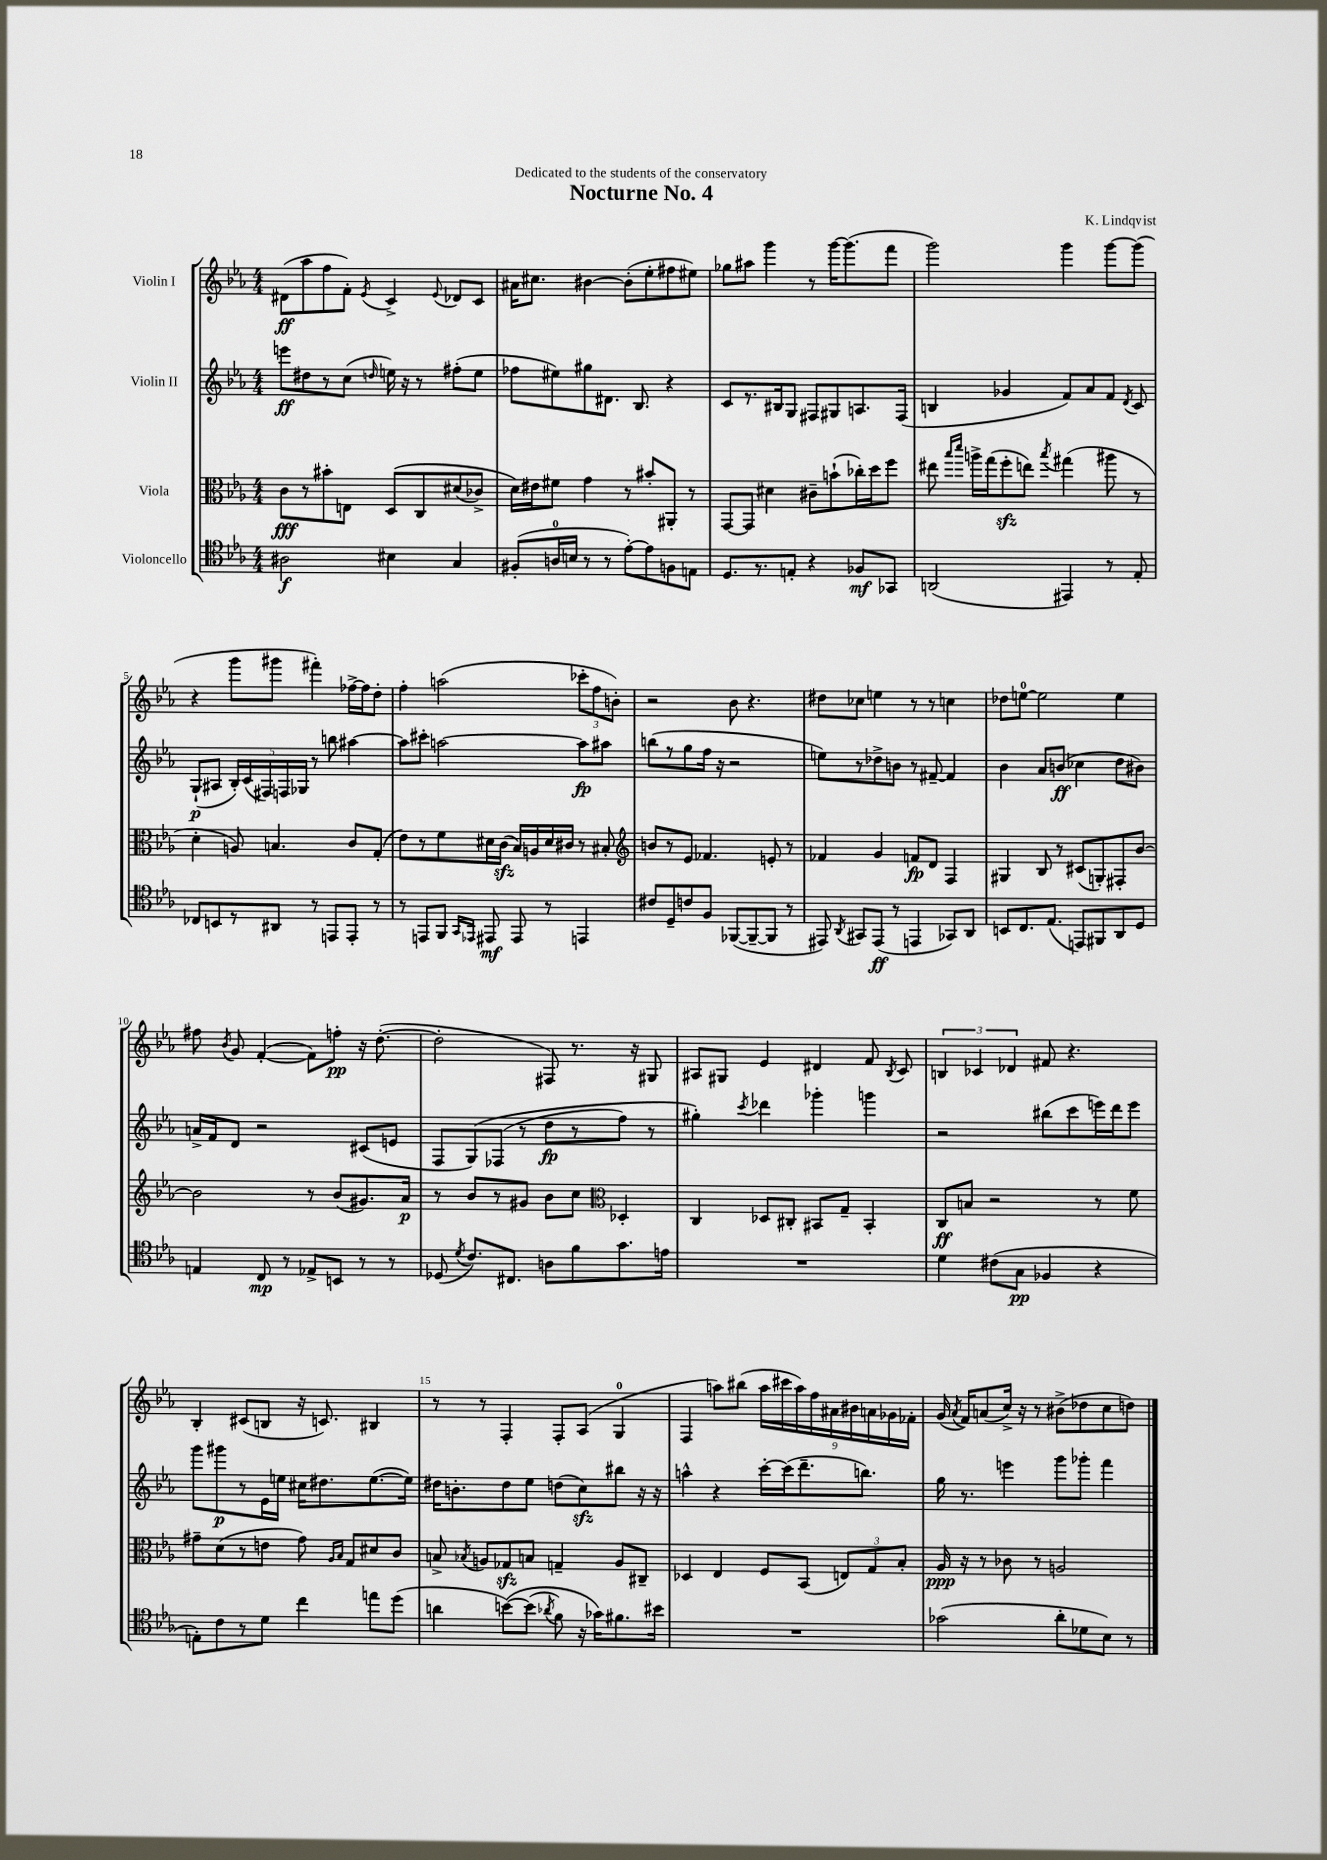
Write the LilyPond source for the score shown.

\header { title = "Nocturne No. 4" composer = "K. Lindqvist" dedication = "Dedicated to the students of the conservatory" }
<<
\new StaffGroup <<
\new Staff = "s0" \with { instrumentName = "Violin I" } {
    \clef treble \key ees \major \numericTimeSignature \time 4/4
    \autoBeamOff dis'8[\ff( aes''8 f''8 f'8]-.) \acciaccatura { ees'8 } c'4-> \appoggiatura { ees'8 } des'8[ c'8] |
    ais'16[ cis''8.] bis'4~ bis'8[-.( ees''8-. fis''8 eis''8]) |
    ges''8[ ais''8] g'''4 r8 g'''16[~ g'''8.( f'''8] |
    g'''2) g'''4 g'''8[~ g'''8]( |
    r4 g'''8[ gis'''8] fis'''4-.) fes''16[~-> fes''16 d''8]-. |
    f''4-. a''2( \tuplet 3/2 { ces'''8[-. f''8 b'8]-.) } |
    r2 bes'8 r4. |
    dis''8[ ces''8] e''4 r8 r8 c''4 |
    des''8[ e''8]-0~ e''2 e''4 |
    fis''8 \acciaccatura { bes'8 } g'8 f'4~-.( f'8[) f''8]-.\pp r16 d''8.~-.( |
    d''2-. fis8) r8. r16 gis8 |
    ais8[ gis8] ees'4 dis'4 f'8 \acciaccatura { bes8 } c'8 |
    \tuplet 3/2 { b4 ces'4 des'4 } fis'8 r4. |
    bes4-. cis'8[( b8] r16 c'8.) bis4 |
    r8 r8 f4-. f8[-. aes8]( g4-0 |
    f4 a''8[) bis''8]( \tuplet 9/8 { a''16[ cis'''16 a''16) f''16 ais'16 bis'16 a'16 ges'16 fes'16]-. } |
    g'16( \acciaccatura { aes'8 } f'16[) a'8( c''16]->) r16 r8 bis'8[->( des''8 c''8 d''8]) \bar "|." |
}
\new Staff = "s1" \with { instrumentName = "Violin II" } {
    \clef treble \key ees \major \numericTimeSignature \time 4/4
    \autoBeamOff e'''8[\ff dis''8 r8 c''8]( \grace { d''16 } e''16) r16 r8 fis''8[-.( e''8] |
    fes''8[ eis''8) gis''8 dis'8.] bes8. r4 |
    c'8[ r8. bis16 g8] fis8[ gis8 a8. fis16]( |
    b4 ges'4 f'8[) aes'8 f'8] \acciaccatura { d'8 } c'8 |
    g8[-!\p( ais8] \tuplet 5/4 { bes16[-.) c'16( fis16) f16 ges16] } r8 b''8 ais''4~ |
    ais''8[ cis'''8]-. a''2~ a''8[\fp ais''8] |
    b''8[( r8 g''8 f''16] r16 r2 |
    e''8[) r8 des''8-> b'8] r8 fis'8~-- fis'4 |
    bes'4 aes'8[ b'8]\ff( ces''4 d''8[ bis'8]) |
    a'16[-> f'16 d'8] r2 cis'8[( e'8] |
    f8[ g8)\( fes8]( r8 d''8[\fp r8 f''8]) r8 |
    gis''4-.\) \acciaccatura { c'''8 } des'''4 ges'''4-. g'''4 |
    r2 bis''8[( c'''8 e'''16) d'''16 e'''8] |
    g'''8[ gis'''8\p r8 ees'16 e''16] cis''16[ dis''8. e''8.~( e''16]) |
    dis''16[ b'8.-. dis''8 ees''8] d''8[( c''8\sfz) bis''8] r16 r16 |
    a''4-^ r4 c'''16[~-. c'''16( d'''8.-- b''8.]) |
    g''16 r8. e'''4 g'''8[ ges'''8]-. f'''4 \bar "|." |
}
\new Staff = "s2" \with { instrumentName = "Viola" } {
    \clef alto \key ees \major \numericTimeSignature \time 4/4
    \autoBeamOff c'8[\fff r8 bis'8-. e8] d8[\( c8 dis'8( ces'8]->) |
    d'16[\) eis'16 fis'8] g'4 r8 bis'8[-. ais,8]-. r8 |
    g,8[~ g,8] dis'4 cis'8[-- b'8-!( ces''16-.) d''16 f''8] |
    eis''8 \grace { bes''16[ d'''16] } a''16[-> g''16( f''8-.\sfz e''8]) \acciaccatura { bes''8 } gis''4( ais''8 r8 |
    d'4-. a8) b4. c'8[ g8]-.( |
    ees'8[) r8 f'8 dis'16 c'16]\sfz( bes16[) a16 dis'16 cis'16] r8 bis8-. |
    \clef treble b'8[ r8 ees'8] fes'4. e'8-. r8 |
    fes'4 g'4 f'8[\fp d'8] f4 |
    gis4 bes8 r8 cis'8[( g8-.) fis8-. bes'8]~ |
    bes'2 r8 bes'8[( gis'8.) aes'16]\p |
    r8 bes'8[ r8 gis'8] bes'8[ c''8] \clef alto des4-. |
    c4 des8[ cis8]-. bis,8[ g8]-- bis,4-. |
    c8[\ff b8] r2 r8 f'8 |
    gis'8[-- d'8( r8 e'8] gis'8) \grace { aes16[ bes16] } g8[ dis'8 c'8] |
    b8-> \acciaccatura { bes8 } a8[ ges8\sfz b8] g4-- a8[ cis8]-- |
    des4 ees4 f8[ bes,8]( \tuplet 3/2 { e8[) g8 bes8]-. } |
    aes16\ppp r16 r8 ces'8 r8 a2 \bar "|." |
}
\new Staff = "s3" \with { instrumentName = "Violoncello" } {
    \clef tenor \key ees \major \numericTimeSignature \time 4/4
    \autoBeamOff ais2\f bis4 g4 |
    fis8[-.( a16-0 b16] r8 r8 ees'8[~-.) ees'8 f8 e8] |
    d8.[ r8. e8]-. r4 fes8[\mf ges,8] |
    a,2( eis,4) r8 ees8-. |
    ces8[ b,8 r8 ais,8] r8 e,8[ e,8]-. r8 |
    r8 e,8[ f,8] \grace { g,16[ ees,16] } eis,8\mf eis,8 r8 e,4 |
    cis'8[ d8-- c'8 f8] fes,8[~( fes,8~-- fes,8] r8 |
    eis,8) \acciaccatura { aes,8 } gis,8[ eis,8]\ff( r8 e,4 ges,8[) aes,8] |
    b,8[ c8. ees8.]( e,8[) fis,8 aes,8 d8] |
    e4 c8\mp r8 ees8[-> b,8] r8 r8 |
    des8( \acciaccatura { d'8 } c'8.[) cis8.] a8[ f'8 g'8. e'16] |
    R1 |
    d'4 cis'8[( g8]\pp fes4 r4 |
    e8[-.) c'8 r8 d'8] c''4 e''8[ d''8]( |
    a'4 b'8[~)\( b'8]( \acciaccatura { aes'8 } f'8) r16 ges'16[\) fis'8. bis'16] |
    R1 |
    ges'2( aes'8[-. des'8 bes8]) r8 \bar "|." |
}
>>
>>
\layout { \context { \Score \override BarNumber.break-visibility = ##(#f #t #t) barNumberVisibility = #(every-nth-bar-number-visible 5) } }
